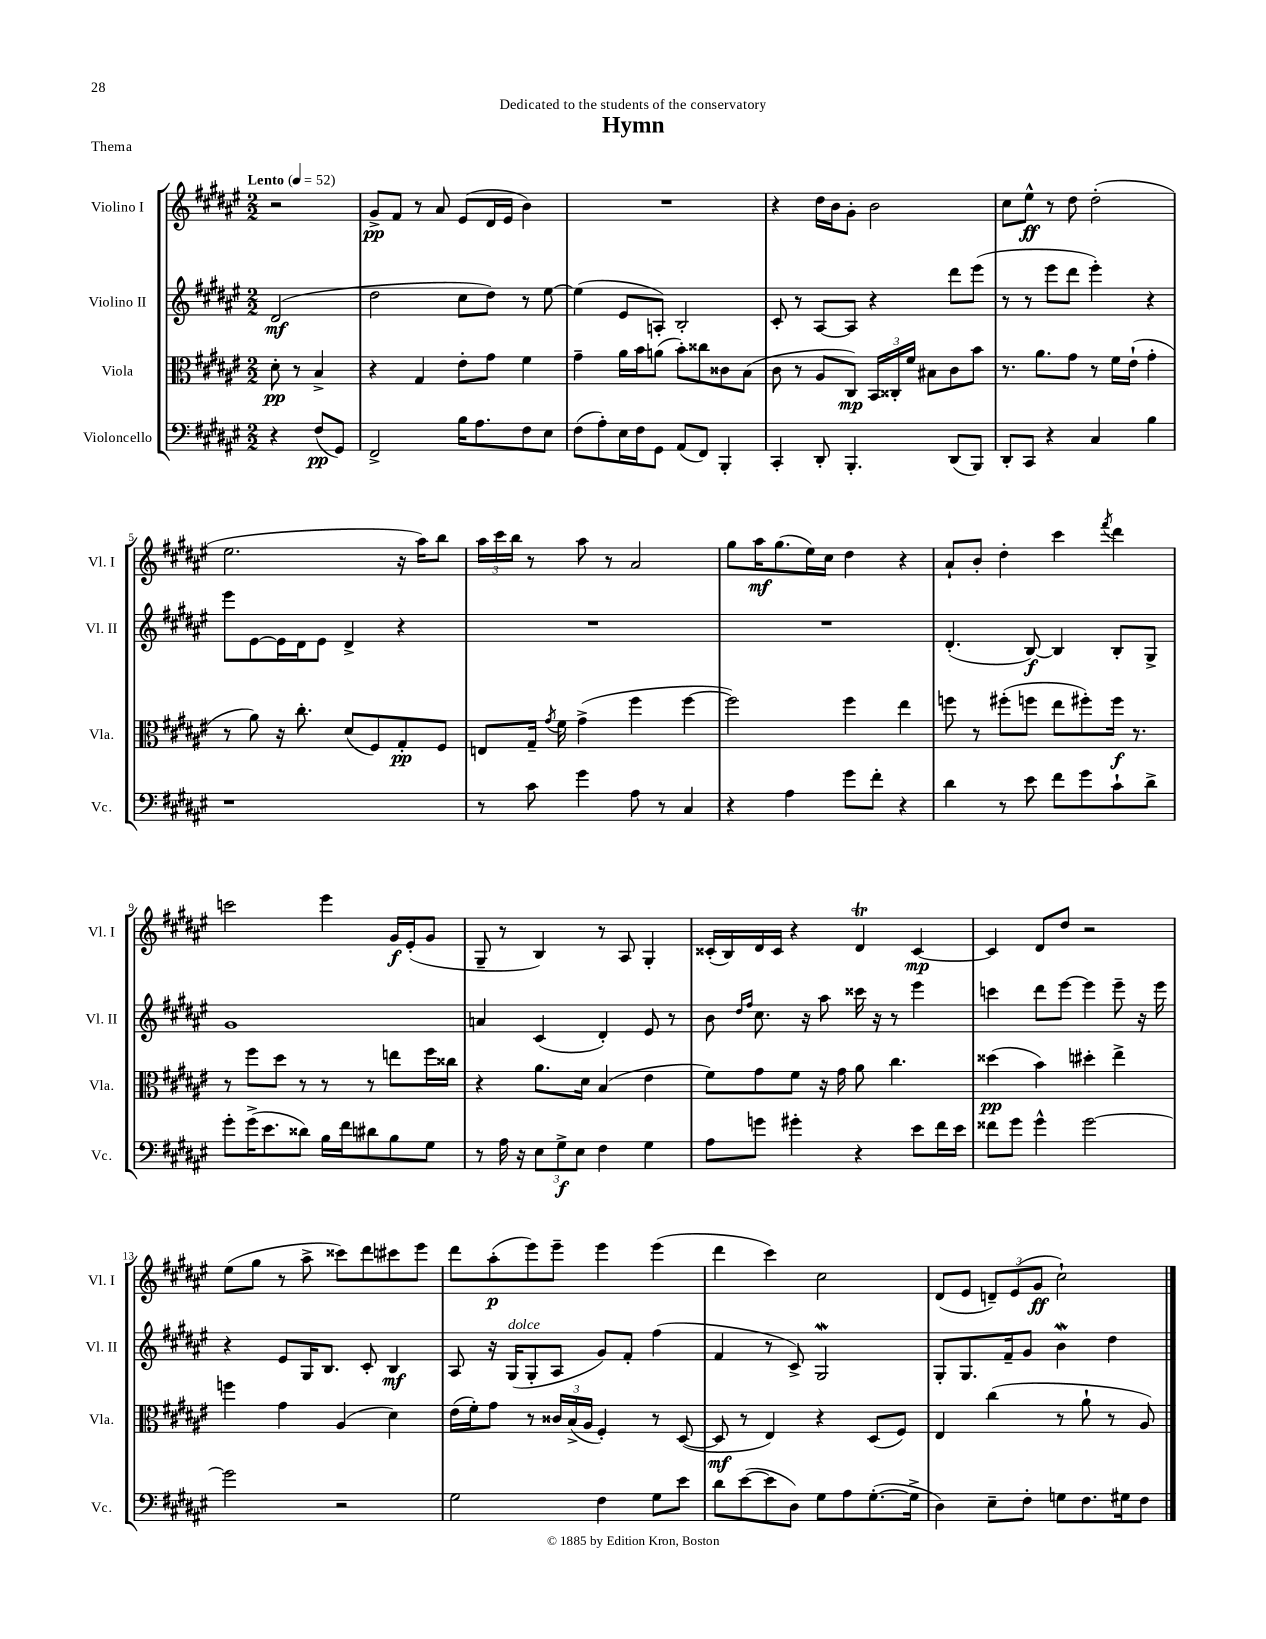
\header { title = "Hymn" dedication = "Dedicated to the students of the conservatory" piece = "Thema" }
<<
\new StaffGroup <<
\new Staff = "s0" \with { instrumentName = "Violino I" shortInstrumentName = "Vl. I" } {
    \clef treble \key fis \major \numericTimeSignature \time 2/2 \partial 2 \tempo "Lento" 4 = 52
    \autoBeamOff r2 |
    gis'8[->\pp fis'8] r8 ais'8 eis'8[( dis'16 eis'16] b'4) |
    R1 |
    r4 dis''16[ b'16 gis'8]-. b'2 |
    cis''8[ eis''8]-^\ff r8 dis''8 dis''2-.( |
    eis''2. r16 ais''16[) b''8] |
    \tuplet 3/2 { ais''16[ cis'''16 b''16] } r8 ais''8 r8 ais'2 |
    gis''8[ ais''16\mf gis''8.( eis''16) cis''16] dis''4 r4 |
    ais'8[-! b'8]-. dis''4-. cis'''4 \acciaccatura { fis'''8 } dis'''4 |
    c'''2 eis'''4 gis'16[\f eis'16-.( gis'8] |
    gis8-- r8 b4) r8 ais8 gis4-. |
    cisis'16[-.( b16) dis'16 cisis'16] r4 dis'4\trill cisis'4~\mp |
    cisis'4 dis'8[ dis''8] r2 |
    eis''8[( gis''8] r8 ais''8-> cisis'''8[) dis'''8 cis'''8 eis'''8] |
    dis'''8[ ais''8-.\p( eis'''8) eis'''8]-- eis'''4 eis'''4( |
    dis'''4 cis'''4) cis''2 |
    dis'8[( eis'8] \tuplet 3/2 { d'8[--) eis'8( gis'8]\ff } cis''2-!) \bar "|." |
}
\new Staff = "s1" \with { instrumentName = "Violino II" shortInstrumentName = "Vl. II" } {
    \clef treble \key fis \major \numericTimeSignature \time 2/2 \partial 2
    \autoBeamOff dis'2\mf( |
    dis''2 cis''8[ dis''8]) r8 eis''8~ |
    eis''4( eis'8[ a8]-.) b2-. |
    cis'8-. r8 ais8[~ ais8] r4 dis'''8[ eis'''8]( |
    r8 r8 eis'''8[ dis'''8] eis'''4-.) r4 |
    eis'''8[ eis'8~ eis'16 dis'16 eis'8] dis'4-> r4 |
    R1 |
    R1 |
    dis'4.-.( b8~\f) b4 b8[-. gis8]-> |
    gis'1 |
    a'4 cis'4( dis'4-.) eis'8 r8 |
    b'8 \grace { dis''16[ fis''16] } cis''8. r16 ais''8 cisis'''16 r16 r8 eis'''4 |
    c'''4 dis'''8[ eis'''8]~ eis'''4 eis'''8-- r16 eis'''16 |
    r4 eis'8[ gis16 b8.] cis'8-. b4\mf |
    ais8 r16 gis16[^\markup { \italic "dolce" }( gis8-. ais8] gis'8[) fis'8]-. fis''4( |
    fis'4 r8 cis'8->) gis2\mordent |
    gis8[-. gis8. fis'16-- gis'8] b'4\mordent dis''4 \bar "|." |
}
\new Staff = "s2" \with { instrumentName = "Viola" shortInstrumentName = "Vla." } {
    \clef alto \key fis \major \numericTimeSignature \time 2/2 \partial 2
    \autoBeamOff dis'8-.\pp r8 b4-> |
    r4 gis4 eis'8[-. gis'8] fis'4 |
    gis'4-- ais'16[ b'16 a'8]( b'8[-.) cisis''8 cisis'8 b8]( |
    cis'8 r8 ais8[ cis8]\mp) \tuplet 3/2 { b,16[ cisis16-. fis'16] } bis8[ cis'8 b'8] |
    r8. ais'8.[ gis'8] r8 fis'16[ eis'16]-!( gis'4-. |
    r8 ais'8) r16 cis''8.-. dis'8[( fis8) gis8-.\pp fis8] |
    e8[ gis16]-- \acciaccatura { gis'8 } fis'16 gis'4->( fis''4 fis''4~ |
    fis''2) fis''4 eis''4 |
    f''8 r8 fis''8[-.( f''8] eis''8[ fis''8-.) fis''16]\f r8. |
    r8 fis''8[ dis''8] r8 r8 r8 e''8[ fis''16 cisis''16] |
    r4 ais'8.[ dis'16] b4( eis'4 |
    fis'8[) gis'8 fis'8] r16 gis'16 ais'8 cis''4. |
    disis''4\pp( b'4) dis''4-. eis''4-> |
    f''4 gis'4 ais4( dis'4) |
    eis'16[( fis'16-.) gis'8] r8 \tuplet 3/2 { cisis'16[ b16->( ais16] } fis4-.) r8 dis8~( |
    dis8\mf r8 eis4) r4 dis8[( fis8]) |
    eis4 cis''4( r8 ais'8-! r8 ais8) \bar "|." |
}
\new Staff = "s3" \with { instrumentName = "Violoncello" shortInstrumentName = "Vc." } {
    \clef bass \key fis \major \numericTimeSignature \time 2/2 \partial 2
    \autoBeamOff r4 fis8[\pp( gis,8]) |
    fis,2-> b16[ ais8. fis8 eis8] |
    fis8[( ais8-.) eis16 fis16 gis,8] ais,8[( fis,8]) b,,4-. |
    cis,4-. dis,8-. b,,4.-. dis,8[( b,,8]) |
    dis,8[-. cis,8] r4 cis4 b4 |
    r1 |
    r8 cis'8 gis'4 ais8 r8 cis4 |
    r4 ais4 gis'8[ fis'8]-. r4 |
    dis'4 r8 eis'8 fis'8[ gis'8 cis'8-! dis'8]-> |
    gis'8[-. gis'16->( eis'8. disis'8]) b16[ fis'16 dis'8 b8 gis8] |
    r8 ais16 r16 \tuplet 3/2 { eis8[ gis8->\f eis8] } fis4 gis4 |
    ais8[ g'8] gis'4-. r4 eis'8[ fis'16 eis'16] |
    fisis'8[ gis'8] gis'4-^ gis'2~ |
    gis'2 r2 |
    gis2 fis4 gis8[ eis'8] |
    dis'8[ eis'8~( eis'8 dis8]) gis8[ ais8 gis8.~-.( gis16]-> |
    dis4) eis8[-- fis8]-. g8[ fis8. gis16 fis8] \bar "|." |
}
>>
>>
